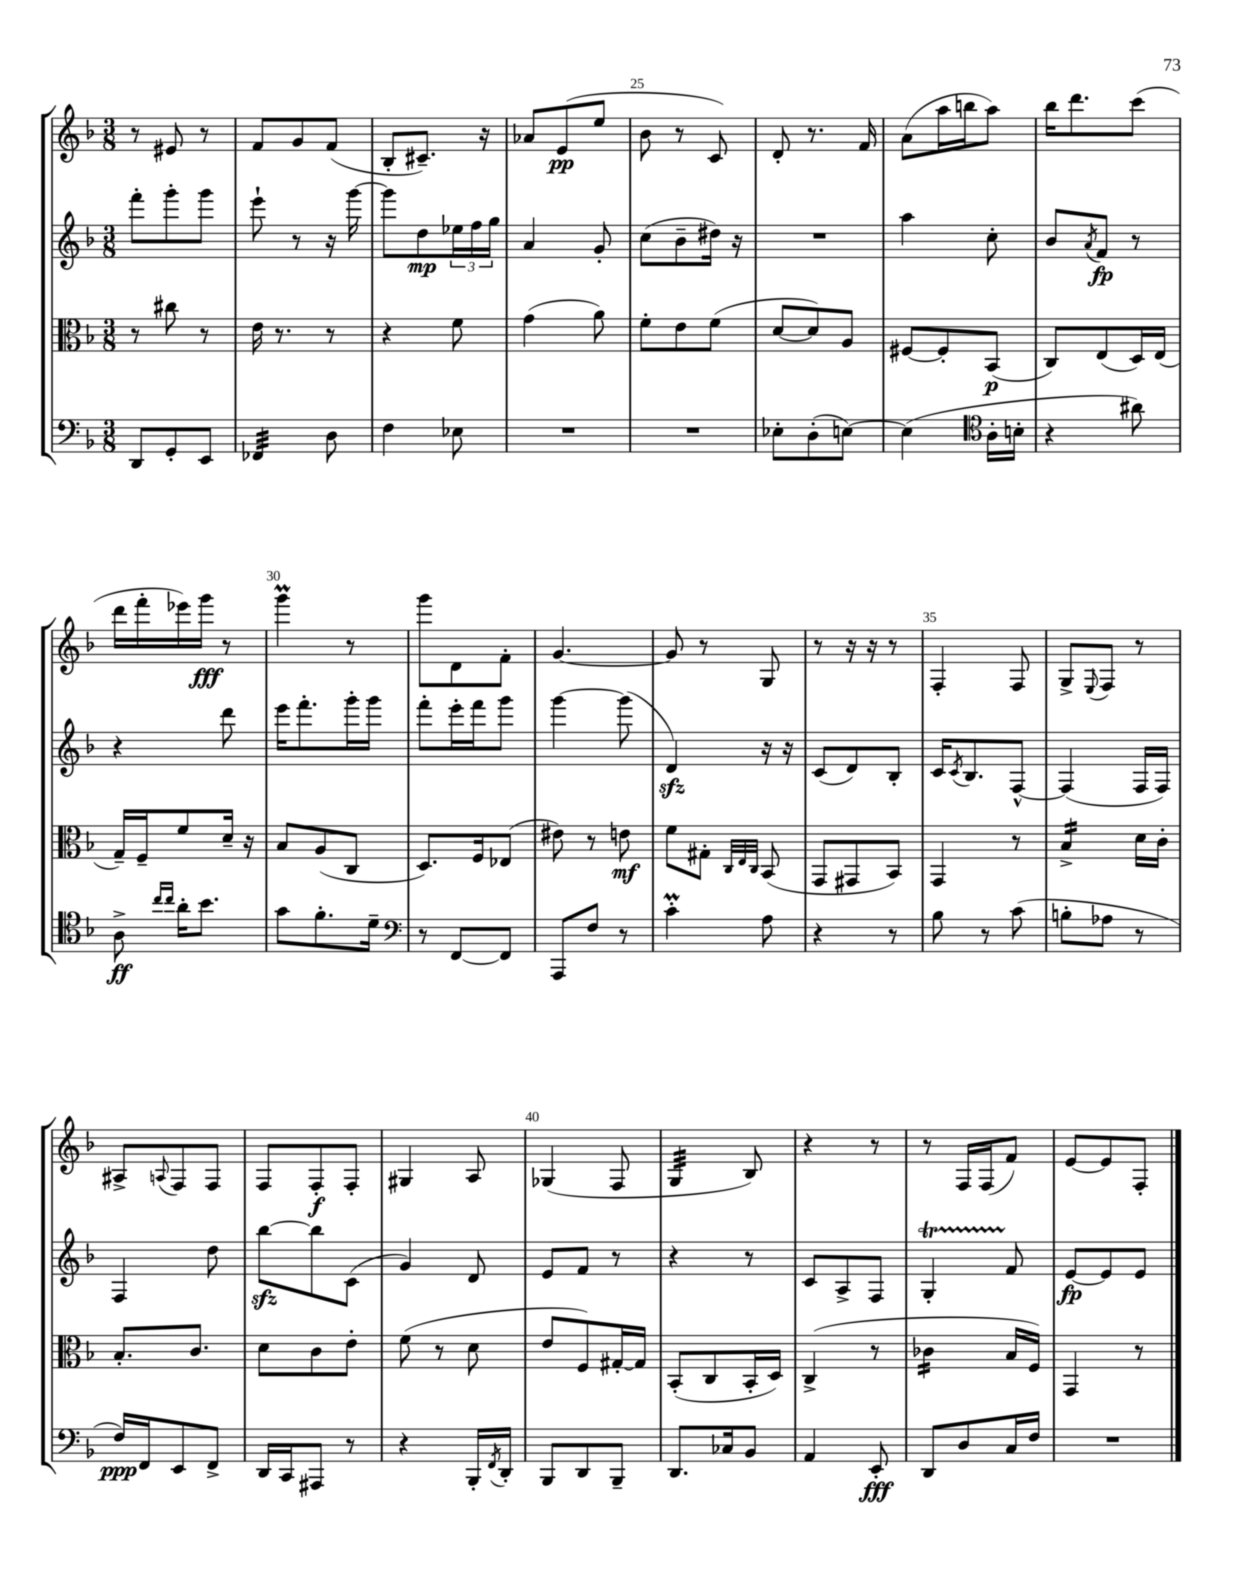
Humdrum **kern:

**kern	**kern	**kern	**kern
*staff4	*staff3	*staff2	*staff1
*clefF4	*clefC3	*clefG2	*clefG2
*k[b-]	*k[b-]	*k[b-]	*k[b-]
*M3/8	*M3/8	*M3/8	*M3/8
8DD	8r	8fff'	8r
8GG'	8cc#	8ggg'	8e#
8EE	8r	8ggg	8r
=	=	=	=
4FF-	16e	8eee`	8f
.	8.r	.	.
.	.	8r	8g
8D	8r	16r	(8f
.	.	[16ggg	.
=	=	=	=
4F	4r	8ggg]	8B-'
.	.	8dd	8.c#~)
8E-	8f	24ee-	.
.	.	24ff	.
.	.	.	16r
.	.	24gg	.
=	=	=	=
4.r	(4g	4a	8a-
.	.	.	(8e
.	8a)	8g'	8ee
=	=	=	=
4.r	8f'	(8cc	8b-
.	8e	8b-~	8r
.	(8f	16dd#)	8c)
.	.	16r	.
=	=	=	=
8E-'	[8d	4.r	8d'
(8D'	8d])	.	8.r
[8E)	8A	.	.
.	.	.	16f
=	=	=	=
(4E]	[8F#	4aa	(8a
.	8F#']	.	16aa
.	.	.	16bb
*clefC4	*	*	*
16A'	(8BB-	8cc'	8aa)
16B'	.	.	.
=	=	=	=
4r	8C)	8b-	16bb-
.	.	.	8.ddd
.	.	8qa	.
.	(8E	8f	.
8a#)	16D)	8r	(8ccc
.	(16E	.	.
=	=	=	=
8A^	16G~)	4r	16ddd
.	16F~	.	16fff'
16qqcc	.	.	.
16qqcc	.	.	.
16a'	8f	.	16eee-)
8.b-	.	.	16ggg
.	16d~	8ddd	8r
.	16r	.	.
=	=	=	=
8g	8B-	16eee	4ggg
.	.	8.fff'	.
8.f'	(8A	.	.
.	8C	16ggg'	8r
16d~	.	16ggg	.
=	=	=	=
*clefF4	*	*	*
8r	8.D)	8fff'	8ggg
[8FF	.	16eee'	8d
.	16F	16fff	.
8FF]	(8E-	8ggg	8f'
=	=	=	=
8AAA	8e#)	[4ggg	[4.g
8F	8r	.	.
8r	8e	(8ggg]	.
=	=	=	=
4c'	8f	4d)	8g]
.	8G#'	.	8r
.	32qqC	.	.
.	32qqE	.	.
.	32qqC	.	.
8A	(8BB-	16r	8G
.	.	16r	.
=	=	=	=
4r	8GG	(8c	8r
.	8GG#	8d)	16r
.	.	.	16r
8r	8BB-)	8B-'	8r
=	=	=	=
8B-	4GG	16c	4F'
.	.	8qc	.
.	.	8.B-	.
8r	.	.	.
(8c	8r	[8F^^	8F
=	=	=	=
8B'	4B-^	(4F]	8G^
.	.	.	8qqE
8A-	.	.	8F
8r	16d	16F	8r
.	16c'	16F)	.
=	=	=	=
16F)	8.B-'	4F	8A#^
16FF	.	.	.
.	.	.	8qqA
8EE	.	.	8F
.	8.c	.	.
8FF^	.	8dd	8F
=	=	=	=
16DD	8d	[8bb-	8F
16CC	.	.	.
8AAA#	8c	8bb-]	8F'
8r	8e'	(8c	8F'
=	=	=	=
4r	(8f	4g)	4G#
.	8r	.	.
16BBB-'	8d	8d	8A
8qFF	.	.	.
16DD'	.	.	.
=	=	=	=
8BBB-	8e	8e	(4G-
8DD	8F)	8f	.
8BBB-~	[16G#'	8r	8F
.	16G#]	.	.
=	=	=	=
8.DD	(8BB-'	4r	4G
.	8C	.	.
16C-	.	.	.
8BB-	16BB-'	8r	8B-)
.	16D)	.	.
=	=	=	=
4AA	(4C^	8c	4r
.	.	8A^	.
8EE'	8r	8F	8r
=	=	=	=
8DD	4c-	4G'	8r
8D	.	.	16F
.	.	.	(16F
16C	16B-	8f	8f)
16F	16F)	.	.
=	=	=	=
4.r	4GG	[8e	[8e
.	.	8e]	8e]
.	8r	8e	8F'
==	==	==	==
*-	*-	*-	*-
